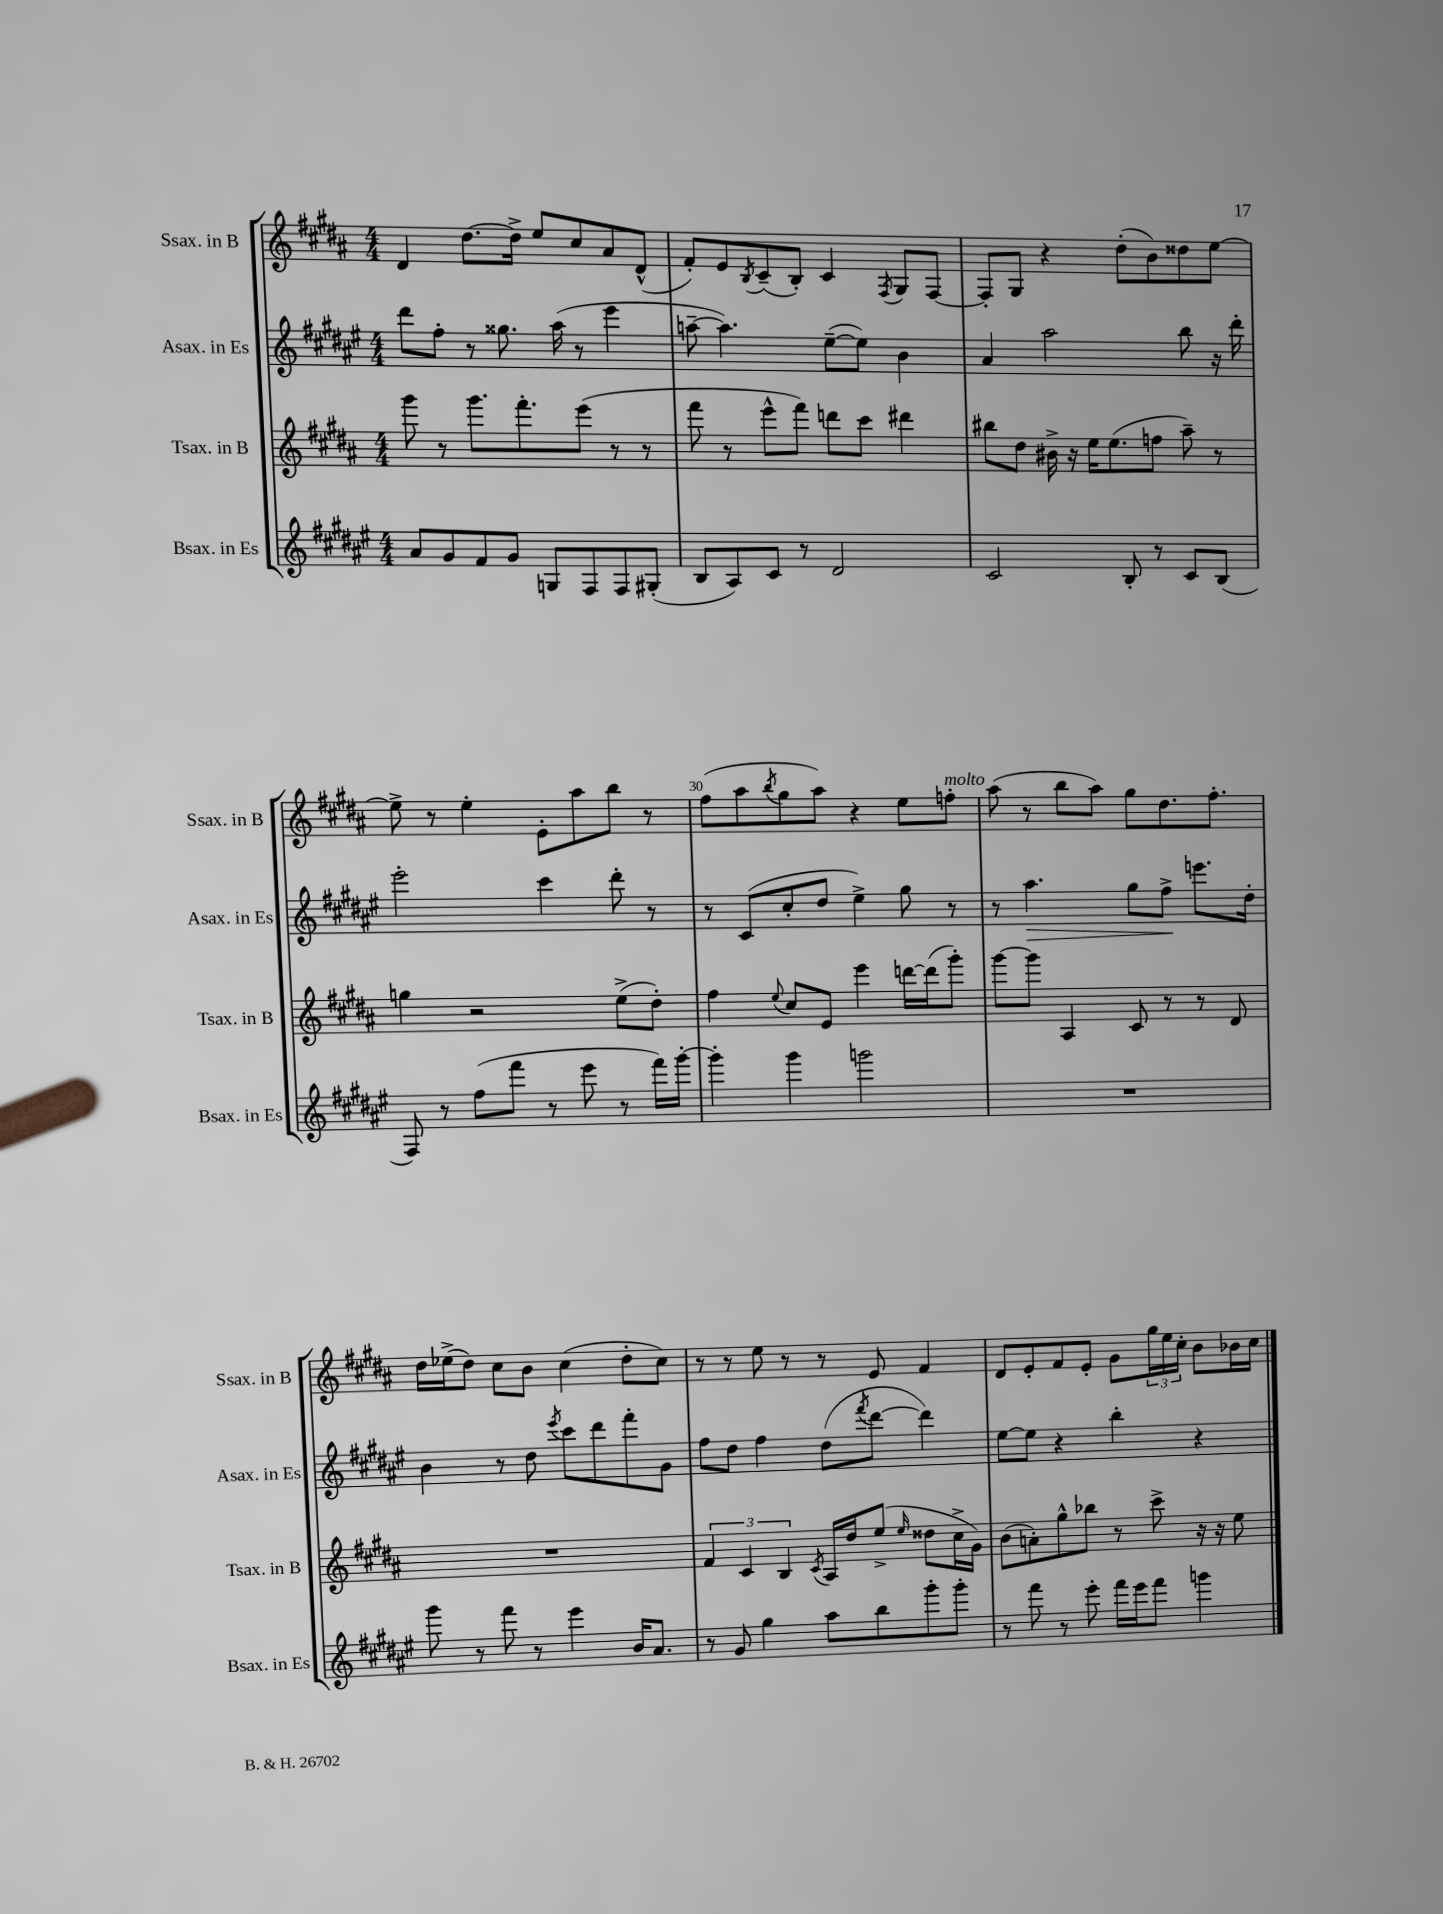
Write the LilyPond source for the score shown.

<<
\new StaffGroup <<
\new Staff = "s0" \with { instrumentName = "Ssax. in B" shortInstrumentName = "Ssax. in B" } {
    \clef treble \key b \major \numericTimeSignature \time 4/4
    dis'4 dis''8.~ dis''16-> e''8 cis''8 ais'8 dis'8-^( |
    fis'8-.) e'8 \acciaccatura { b8 } cis'8--( b8-.) cis'4 \acciaccatura { fis8 } gis8 fis8~ |
    fis8-. gis8 r4 dis''8-.( b'8) disis''8 e''8~ |
    e''8-> r8 e''4-. e'8-. ais''8 b''8 r8 |
    fis''8( ais''8 \acciaccatura { b''8 } gis''8 ais''8) r4 e''8 f''8-.^\markup { \italic "molto" } |
    ais''8( r8 b''8 ais''8) gis''8 dis''8. fis''8.-. |
    dis''16 ees''16->( dis''8) cis''8 b'8 cis''4( dis''8-. cis''8) |
    r8 r8 e''8 r8 r8 e'8 fis'4 |
    dis'8 e'8-. fis'8 e'8-. gis'8 \tuplet 3/2 { gis''16 e''16 cis''16-. } b'8 bes'16 cis''16 \bar "|." |
}
\new Staff = "s1" \with { instrumentName = "Asax. in Es" shortInstrumentName = "Asax. in Es" } {
    \clef treble \key fis \major \numericTimeSignature \time 4/4
    dis'''8 fis''8-. r8 gisis''8. ais''16( r8 eis'''4 |
    a''8~-- a''4.) eis''8~--( eis''8) b'4 |
    ais'4 ais''2 b''8 r16 dis'''16-. |
    eis'''2-. cis'''4 dis'''8-. r8 |
    r8 cis'8( cis''8-. dis''8 eis''4->) gis''8 r8 |
    r8 ais''4.\> gis''8 fis''8->\! e'''8. dis''16-. |
    b'4 r8 dis''8 \acciaccatura { eis'''8 } cis'''8 dis'''8 fis'''8-. gis'8 |
    fis''8 dis''8 fis''4 dis''8( \acciaccatura { fis'''8 } dis'''8~ dis'''4) |
    eis''8~ eis''8 r4 b''4-. r4 \bar "|." |
}
\new Staff = "s2" \with { instrumentName = "Tsax. in B" shortInstrumentName = "Tsax. in B" } {
    \clef treble \key b \major \numericTimeSignature \time 4/4
    gis'''8 r8 gis'''8. fis'''8.-. e'''8( r8 r8 |
    fis'''8 r8 e'''8-^ fis'''8) d'''8 cis'''8 dis'''4 |
    bis''8 dis''8 bis'16-> r16 e''16 e''8.( f''8 ais''8--) r8 |
    g''4 r2 e''8->( dis''8-.) |
    fis''4 \appoggiatura { e''8 } cis''8 e'8 e'''4 d'''16~ d'''16( gis'''8-.) |
    gis'''8~ gis'''8 ais4 cis'8 r8 r8 dis'8 |
    R1 |
    \tuplet 3/2 { fis'4 cis'4 b4 } \acciaccatura { cis'8 } ais16 dis''16 e''8->( \grace { e''16 } disis''8 cis''16-> gis'16) |
    b'8( a'8-.) gis''8-^ bes''8 r8 cis'''8-> r16 r16 e''8 \bar "|." |
}
\new Staff = "s3" \with { instrumentName = "Bsax. in Es" shortInstrumentName = "Bsax. in Es" } {
    \clef treble \key fis \major \numericTimeSignature \time 4/4
    ais'8 gis'8 fis'8 gis'8 g8 fis8 fis8 gis8-.( |
    b8 ais8) cis'8 r8 dis'2 |
    cis'2 b8-. r8 cis'8 b8( |
    fis8) r8 fis''8( fis'''8 r8 eis'''8 r8 fis'''16) gis'''16~-. |
    gis'''4-. gis'''4 g'''2 |
    R1 |
    gis'''8 r8 fis'''8 r8 eis'''4 b'16 ais'8. |
    r8 gis'8 gis''4 ais''8 b''8 gis'''8-. gis'''8-. |
    r8 fis'''8 r8 eis'''8-. fis'''16 eis'''16 fis'''8 g'''4 \bar "|." |
}
>>
>>
\layout { \context { \Score currentBarNumber = #26 \override BarNumber.break-visibility = ##(#f #t #t) barNumberVisibility = #(every-nth-bar-number-visible 5) } }
